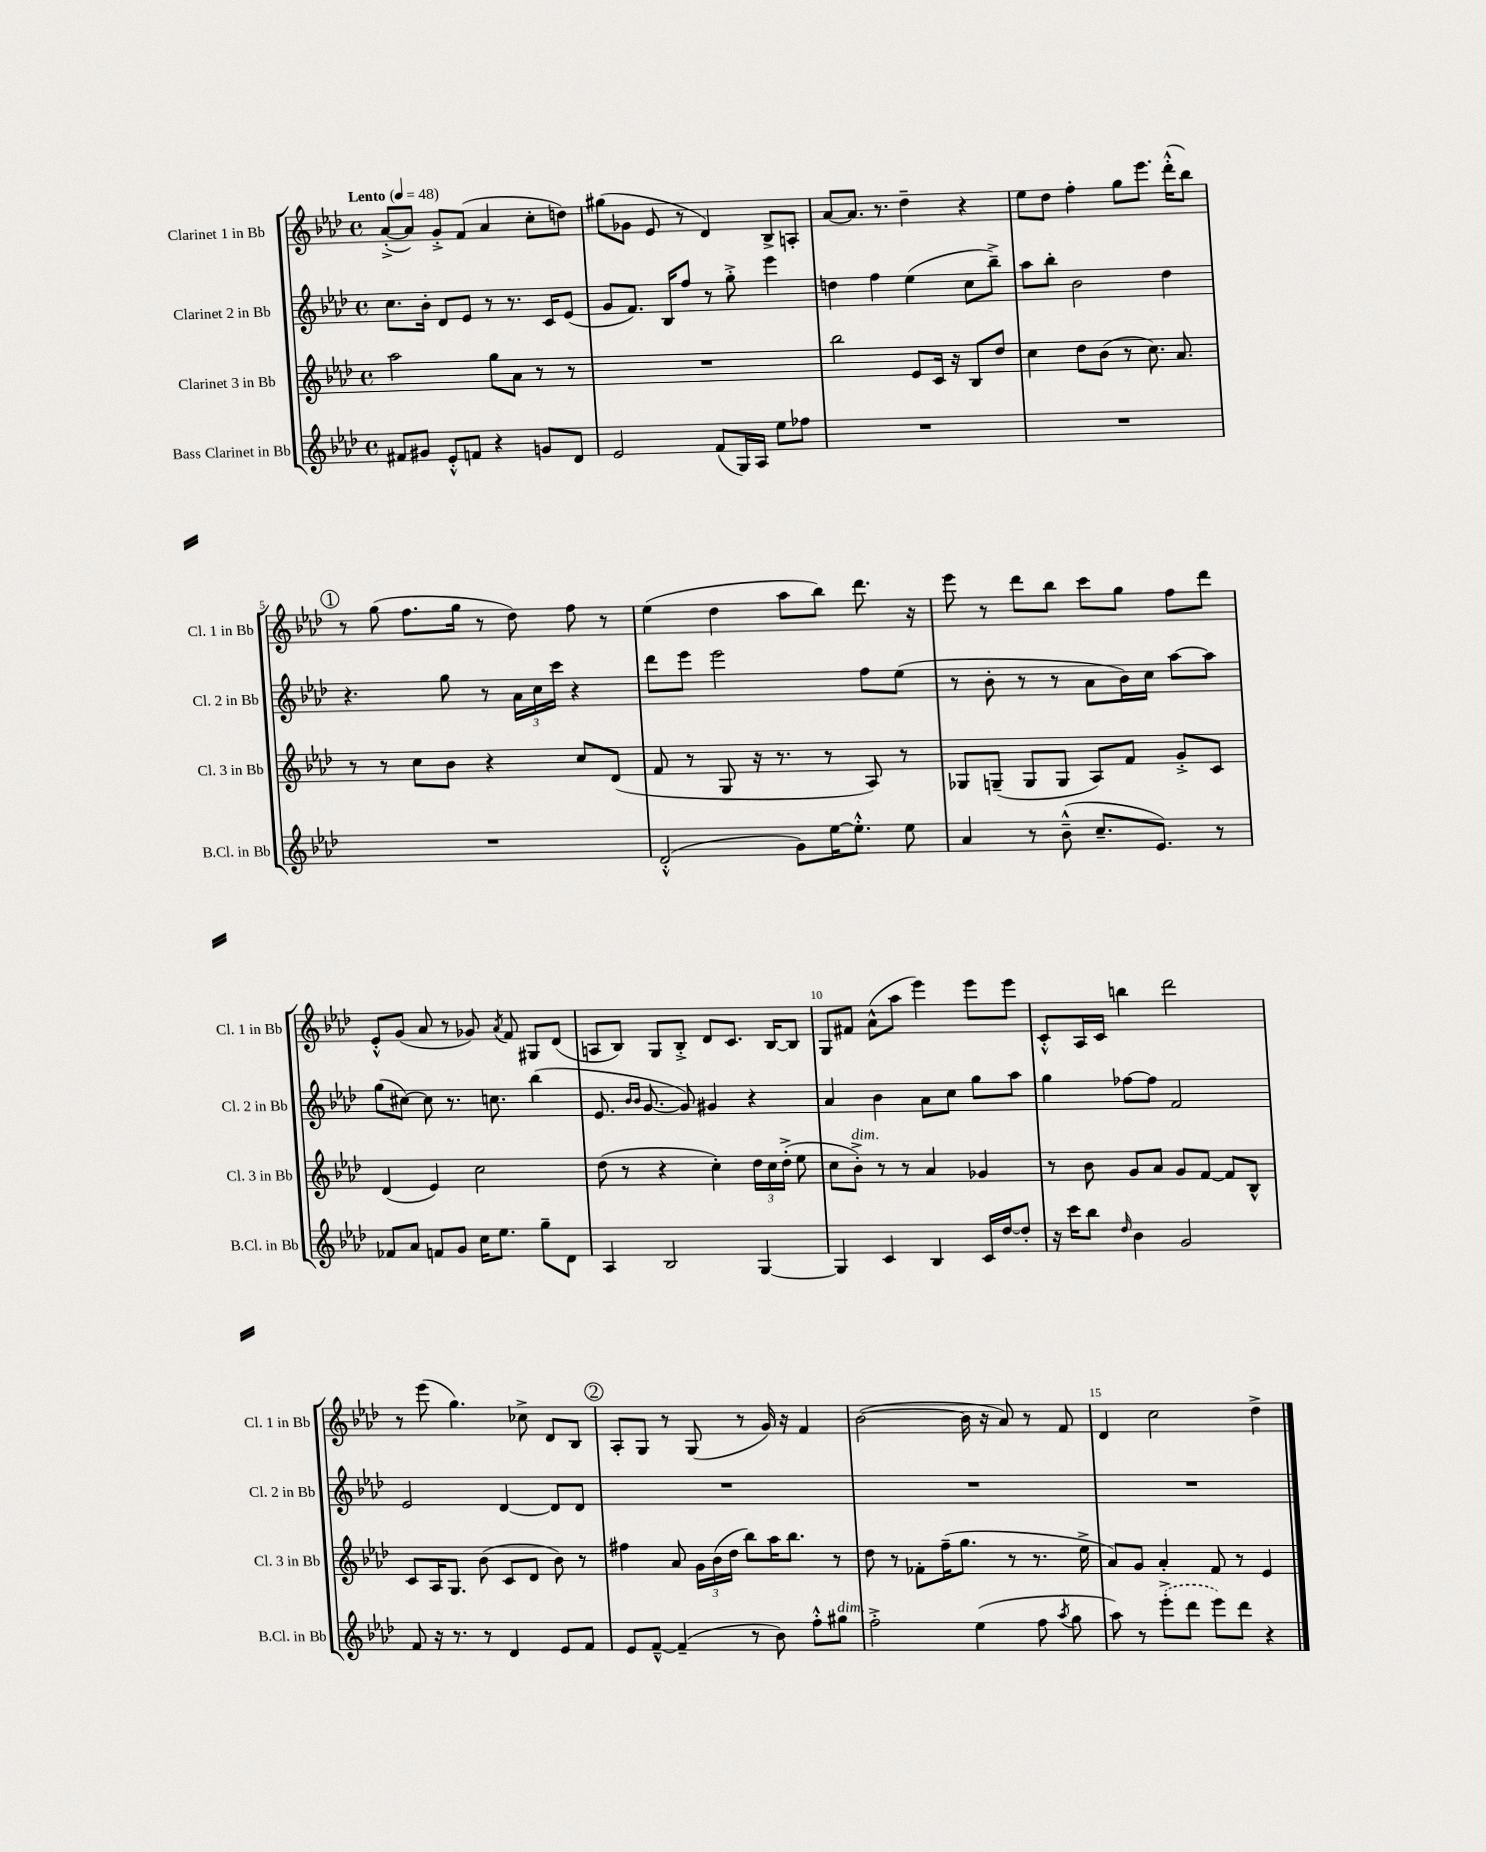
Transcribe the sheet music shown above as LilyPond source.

<<
\new StaffGroup <<
\new Staff = "s0" \with { instrumentName = "Clarinet 1 in Bb" shortInstrumentName = "Cl. 1 in Bb" } {
    \clef treble \key aes \major \defaultTimeSignature \time 4/4 \tempo "Lento" 4 = 48
    \autoBeamOff aes'8[~-.->( aes'8]) g'8[-.-> f'8]( aes'4 c''8[-. d''8]) |
    gis''8[( ges'8] ees'8 r8 des'4) bes8[-> a8]-. |
    aes'8[~ aes'8.] r8. des''4-- r4 |
    ees''8[ des''8] f''4-. g''8[ ees'''8.] des'''16[-.-^( bes''8]) |
    \mark \markup { \circle "1" } r8 g''8( f''8.[ g''16] r8 des''8) f''8 r8 |
    ees''4( des''4 aes''8[ bes''8]) des'''8. r16 |
    ees'''8 r8 des'''8[ bes''8] c'''8[ g''8] f''8[ des'''8] |
    ees'8[-.-^ g'8]( aes'8 r8 ges'8) \acciaccatura { aes'8 } f'8 gis8[ des'8]( |
    a8[ bes8]) g8[ bes8]-.-> des'8[ c'8.] bes16[~ bes8] |
    g8[ fis'8] aes'8[-^( aes''8] ees'''4) ees'''8[ ees'''8] |
    c'8[-.-^ aes16 c'16] b''4 des'''2 |
    r8 ees'''8( g''4.) ces''8-> des'8[ bes8] |
    \mark \markup { \circle "2" } aes8[-. g8] r8 g8( r8 g'16) r16 f'4 |
    bes'2~( bes'16 r16 aes'8) r8 f'8 |
    des'4 c''2 des''4-> \bar "|." |
}
\new Staff = "s1" \with { instrumentName = "Clarinet 2 in Bb" shortInstrumentName = "Cl. 2 in Bb" } {
    \clef treble \key aes \major \defaultTimeSignature \time 4/4
    \autoBeamOff c''8.[ bes'16]-. des'8[ ees'8] r8 r8. c'16[ ees'8]( |
    g'8[ f'8.]) bes16[ f''8] r8 g''8-.-> ees'''4 |
    d''4 f''4 ees''4( c''8[ bes''8]--->) |
    aes''8[ bes''8]-. bes'2 des''4 |
    \mark \markup { \circle "1" } r4. g''8 r8 \tuplet 3/2 { aes'16[ c''16 c'''16] } r4 |
    des'''8[ ees'''8] ees'''2 f''8[ ees''8]( |
    r8 bes'8-. r8 r8 aes'8[ bes'16) c''16] aes''8[~ aes''8] |
    g''8[( cis''8]~) cis''8 r8. c''8. bes''4( |
    ees'8. \grace { bes'16[ bes'16] } g'8.~ g'8) gis'4 r4 |
    aes'4 bes'4 aes'8[ c''8] g''8[ aes''8] |
    g''4 fes''8[~ fes''8] f'2 |
    ees'2 des'4~ des'8[ des'8] |
    \mark \markup { \circle "2" } R1 |
    R1 |
    R1 \bar "|." |
}
\new Staff = "s2" \with { instrumentName = "Clarinet 3 in Bb" shortInstrumentName = "Cl. 3 in Bb" } {
    \clef treble \key aes \major \defaultTimeSignature \time 4/4
    \autoBeamOff aes''2 g''8[ aes'8] r8 r8 |
    R1 |
    bes''2 ees'8[ c'16] r16 bes8[ des''8] |
    c''4 des''8[ bes'8]( r8 c''8.) aes'8. |
    \mark \markup { \circle "1" } r8 r8 c''8[ bes'8] r4 c''8[ des'8]( |
    f'8 r8 g8 r16 r8. r8 aes8) r8 |
    ges8[ g8]--( g8[ g8] aes8[) f'8] g'8[-.-> c'8] |
    des'4( ees'4) c''2 |
    des''8( r8 r4 c''4-.) \tuplet 3/2 { des''16[ c''16 des''16]-.->( } ees''8 |
    c''8[ bes'8]-.->^\markup { \italic "dim." }) r8 r8 aes'4 ges'4 |
    r8 bes'8 g'8[ aes'8] g'8[ f'8]~ f'8[ bes8]-^ |
    c'8[ aes16 g8.] bes'8( c'8[ des'8] bes'8) r8 |
    \mark \markup { \circle "2" } fis''4 aes'8 \tuplet 3/2 { g'16[ bes'16( des''16] } bes''8[) aes''16 bes''8.] r8 |
    des''8 r8 fes'8[-. f''16--( g''8.] r8 r8. ees''16-> |
    aes'8[) g'8] aes'4-. f'8 r8 ees'4 \bar "|." |
}
\new Staff = "s3" \with { instrumentName = "Bass Clarinet in Bb" shortInstrumentName = "B.Cl. in Bb" } {
    \clef treble \key aes \major \defaultTimeSignature \time 4/4
    \autoBeamOff fis'8[ gis'8] ees'8[-.-^ f'8] r4 g'8[ des'8] |
    ees'2 f'8[( g16) aes16] ees''8[ fes''8] |
    R1 |
    R1 |
    \mark \markup { \circle "1" } R1 |
    des'2-.-^( g'8[) ees''16~ ees''8.]-.-^ ees''8 |
    aes'4 r8 bes'8---^( c''8.[-- ees'8.]) r8 |
    fes'8[ aes'8] f'8[ g'8] c''16[ ees''8.] g''8[-- des'8] |
    aes4 bes2 g4~ |
    g4 c'4 bes4 c'16[ des''16~ des''8]-. |
    r16 c'''16[ bes''8] \grace { des''16 } bes'4 g'2 |
    f'8 r16 r8. r8 des'4 ees'8[ f'8] |
    \mark \markup { \circle "2" } ees'8[ f'8]~---^ f'4--( r8 bes'8) f''8[-.-^ gis''8]^\markup { \italic "dim." } |
    f''2-.-> ees''4( f''8 \acciaccatura { aes''8 } g''8 |
    aes''8) r8 \once \slurDashed ees'''8[-.->( des'''8] ees'''8[) des'''8] r4 \bar "|." |
}
>>
>>
\layout { \context { \Score \override BarNumber.break-visibility = ##(#f #t #t) barNumberVisibility = #(every-nth-bar-number-visible 5) } }
